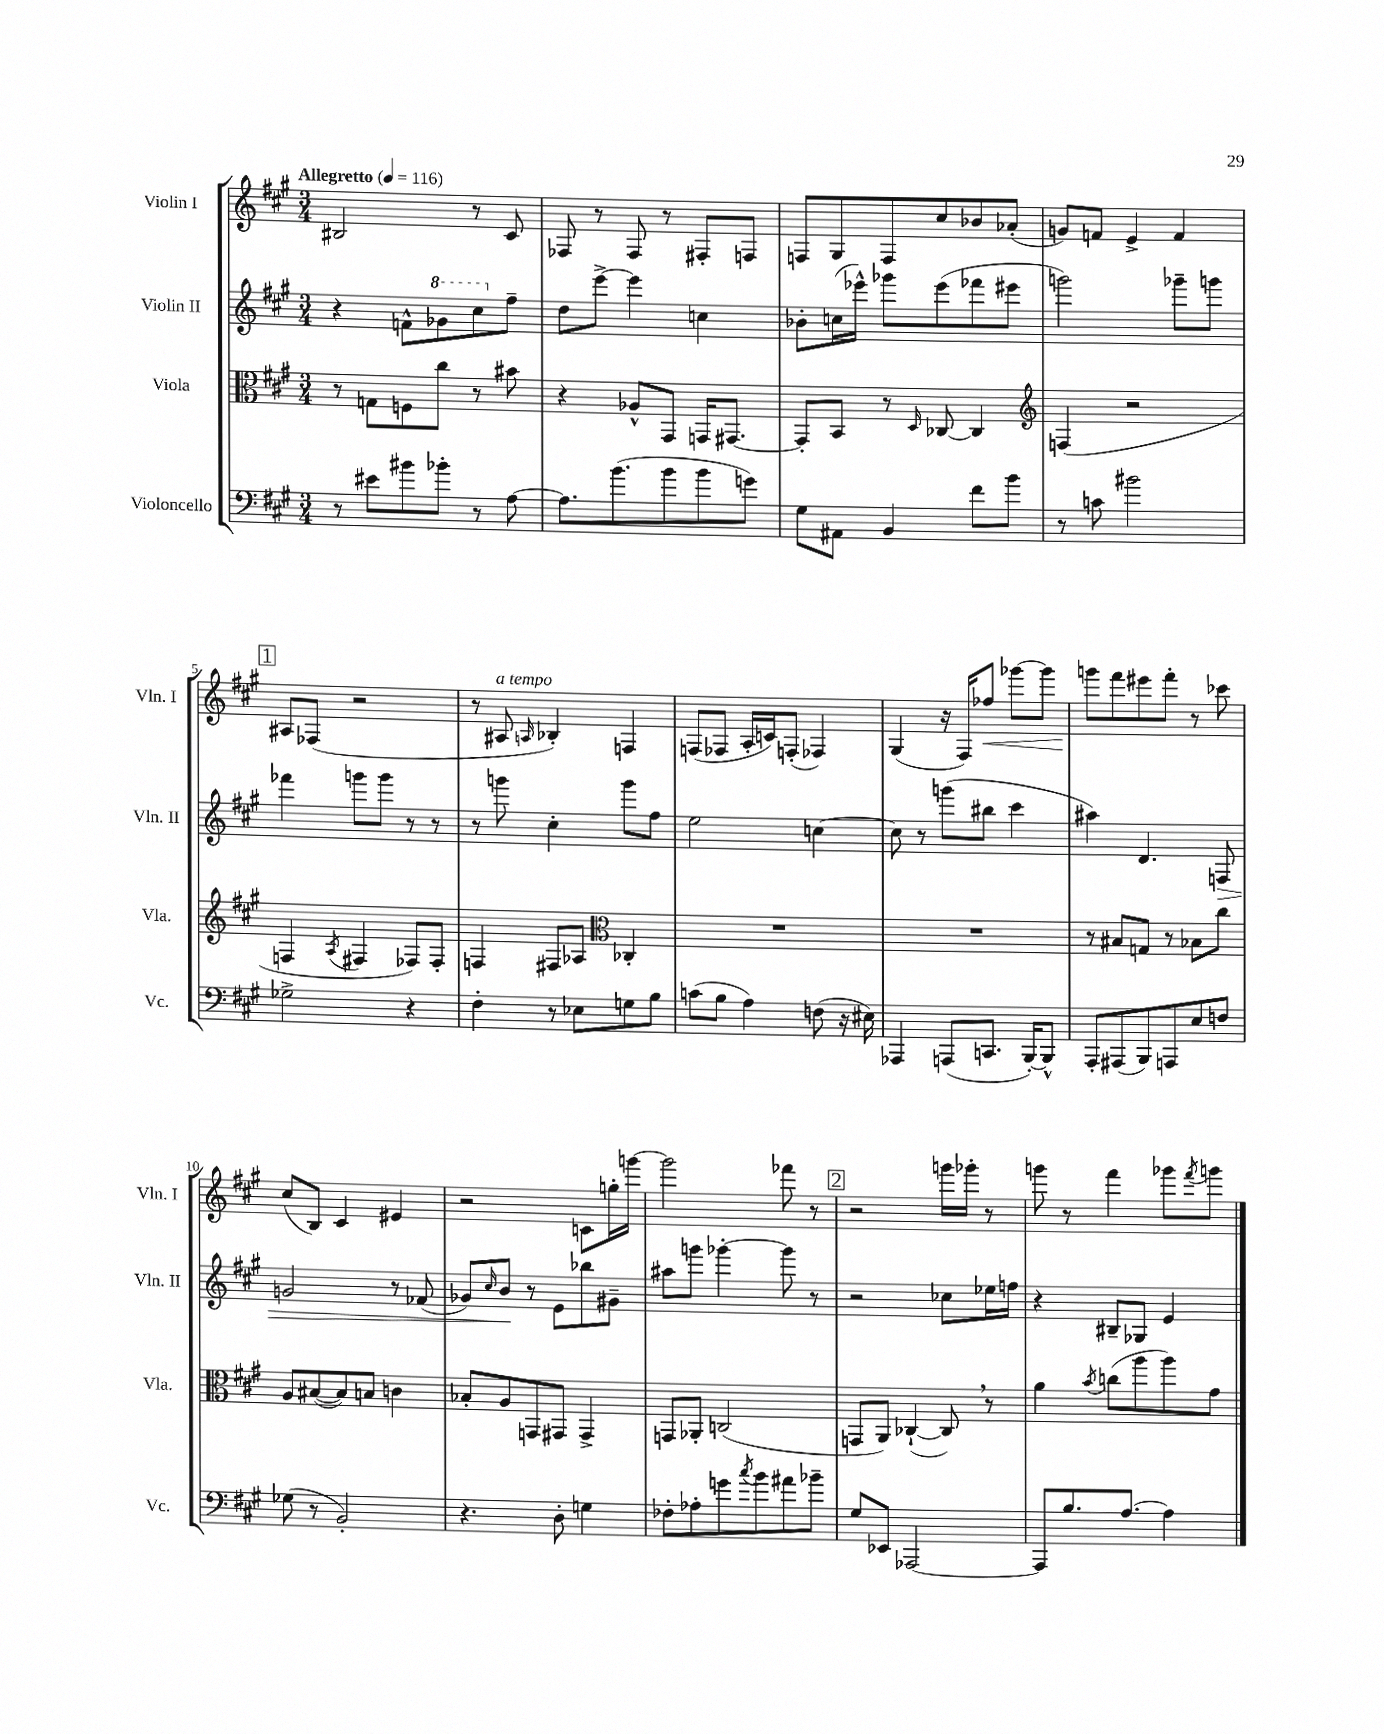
<<
\new StaffGroup <<
\new Staff = "s0" \with { instrumentName = "Violin I" shortInstrumentName = "Vln. I" } {
    \clef treble \key a \major \numericTimeSignature \time 3/4 \tempo "Allegretto" 4 = 116
    bis2 r8 cis'8 |
    fes8 r8 fes8 r8 fis8-. f8 |
    f8 gis8 f8 cis''8 bes'8 aes'8-.( |
    g'8) f'8 e'4-> f'4 |
    \mark \markup { \box "1" } ais8 fes8( r2 |
    r8 ais8^\markup { \italic "a tempo" } \grace { a16 } bes4-.) f4 |
    f8( fes8 a16-. c'16) f8-.( fes4) |
    gis4( r16 fis16) fes''8\< ges'''8~ ges'''8 |
    g'''8\! fis'''8 eis'''8 fis'''8-. r8 ces'''8 |
    cis''8( b8) cis'4 eis'4 |
    r2 c'8 g''16-. g'''16~ |
    g'''2 fes'''8 r8 |
    \mark \markup { \box "2" } r2 g'''16 ges'''16-. r8 |
    g'''8 r8 fis'''4 ges'''8 \acciaccatura { fis'''8 } g'''8 \bar "|." |
}
\new Staff = "s1" \with { instrumentName = "Violin II" shortInstrumentName = "Vln. II" } {
    \clef treble \key a \major \numericTimeSignature \time 3/4
    r4 f'8-^ \ottava #1 ges''8 cis'''8 \ottava #0 fis''8-- |
    d''8 e'''8~-> e'''4 c''4 |
    bes'8-. c''16( ees'''16-^) ges'''8 ees'''8( fes'''8 eis'''8 |
    g'''2) ges'''8-- g'''8 |
    \mark \markup { \box "1" } fes'''4 g'''8 g'''8 r8 r8 |
    r8 g'''8 cis''4-. g'''8 fis''8 |
    e''2 c''4~ |
    c''8 r8 g'''8( bis''8 cis'''4 |
    ais''4) d'4. f8\> |
    g'2 r8 fes'8( |
    ges'8) \grace { cis''16 } b'8\! r8 e'8 bes''8 gis'8-- |
    ais''8 g'''8 ges'''4~-. ges'''8 r8 |
    \mark \markup { \box "2" } r2 ces''8 ees''16 f''16 |
    r4 bis8-- ges8 e'4 \bar "|." |
}
\new Staff = "s2" \with { instrumentName = "Viola" shortInstrumentName = "Vla." } {
    \clef alto \key a \major \numericTimeSignature \time 3/4
    r8 g8 f8 cis''8 r8 bis'8 |
    r4 aes8-^ gis,8 g,16 gis,8.~ |
    gis,8-. b,8 r8 \grace { d16 } ces8~ ces4 |
    \clef treble f4( r2 |
    \mark \markup { \box "1" } f4 \acciaccatura { a8 } fis4 fes8) fes8-. |
    f4 fis8 aes8 \clef alto ces4-. |
    R2. |
    R2. |
    r8 bis8 g8 r8 bes8 cis''8 |
    a8 bis8~( bis8) b8 c'4 |
    bes8-. a8 g,8 gis,8 gis,4-> |
    g,8 aes,8-. c2( |
    \mark \markup { \box "2" } g,8 a,8) ces4~-!( ces8) \breathe r8 |
    a'4 \acciaccatura { b'8 } c''8( a''8 a''8) gis'8 \bar "|." |
}
\new Staff = "s3" \with { instrumentName = "Violoncello" shortInstrumentName = "Vc." } {
    \clef bass \key a \major \numericTimeSignature \time 3/4
    r8 eis'8 bis'8 bes'8-. r8 a8~ |
    a8. b'8.( b'8 b'8 g'8) |
    gis8 ais,8 b,4 fis'8 b'8 |
    r8 c'8 bis'2 |
    \mark \markup { \box "1" } ges2-> r4 |
    fis4-. r8 ees8 g8 b8 |
    c'8( b8 a4) f8( r16 eis16) |
    aes,,4 a,,8( c,8. b,,16~-.) b,,8-^ |
    a,,8-. ais,,8( b,,8) a,,8 e8 f8 |
    ges8( r8 b,2-.) |
    r4. d8-. g4 |
    fes8-. aes8-. g'8 \acciaccatura { cis''8 } b'8 ais'8 bes'8-- |
    \mark \markup { \box "2" } gis8 ees,8 aes,,2~ |
    aes,,8 b8. a8.~ a4 \bar "|." |
}
>>
>>
